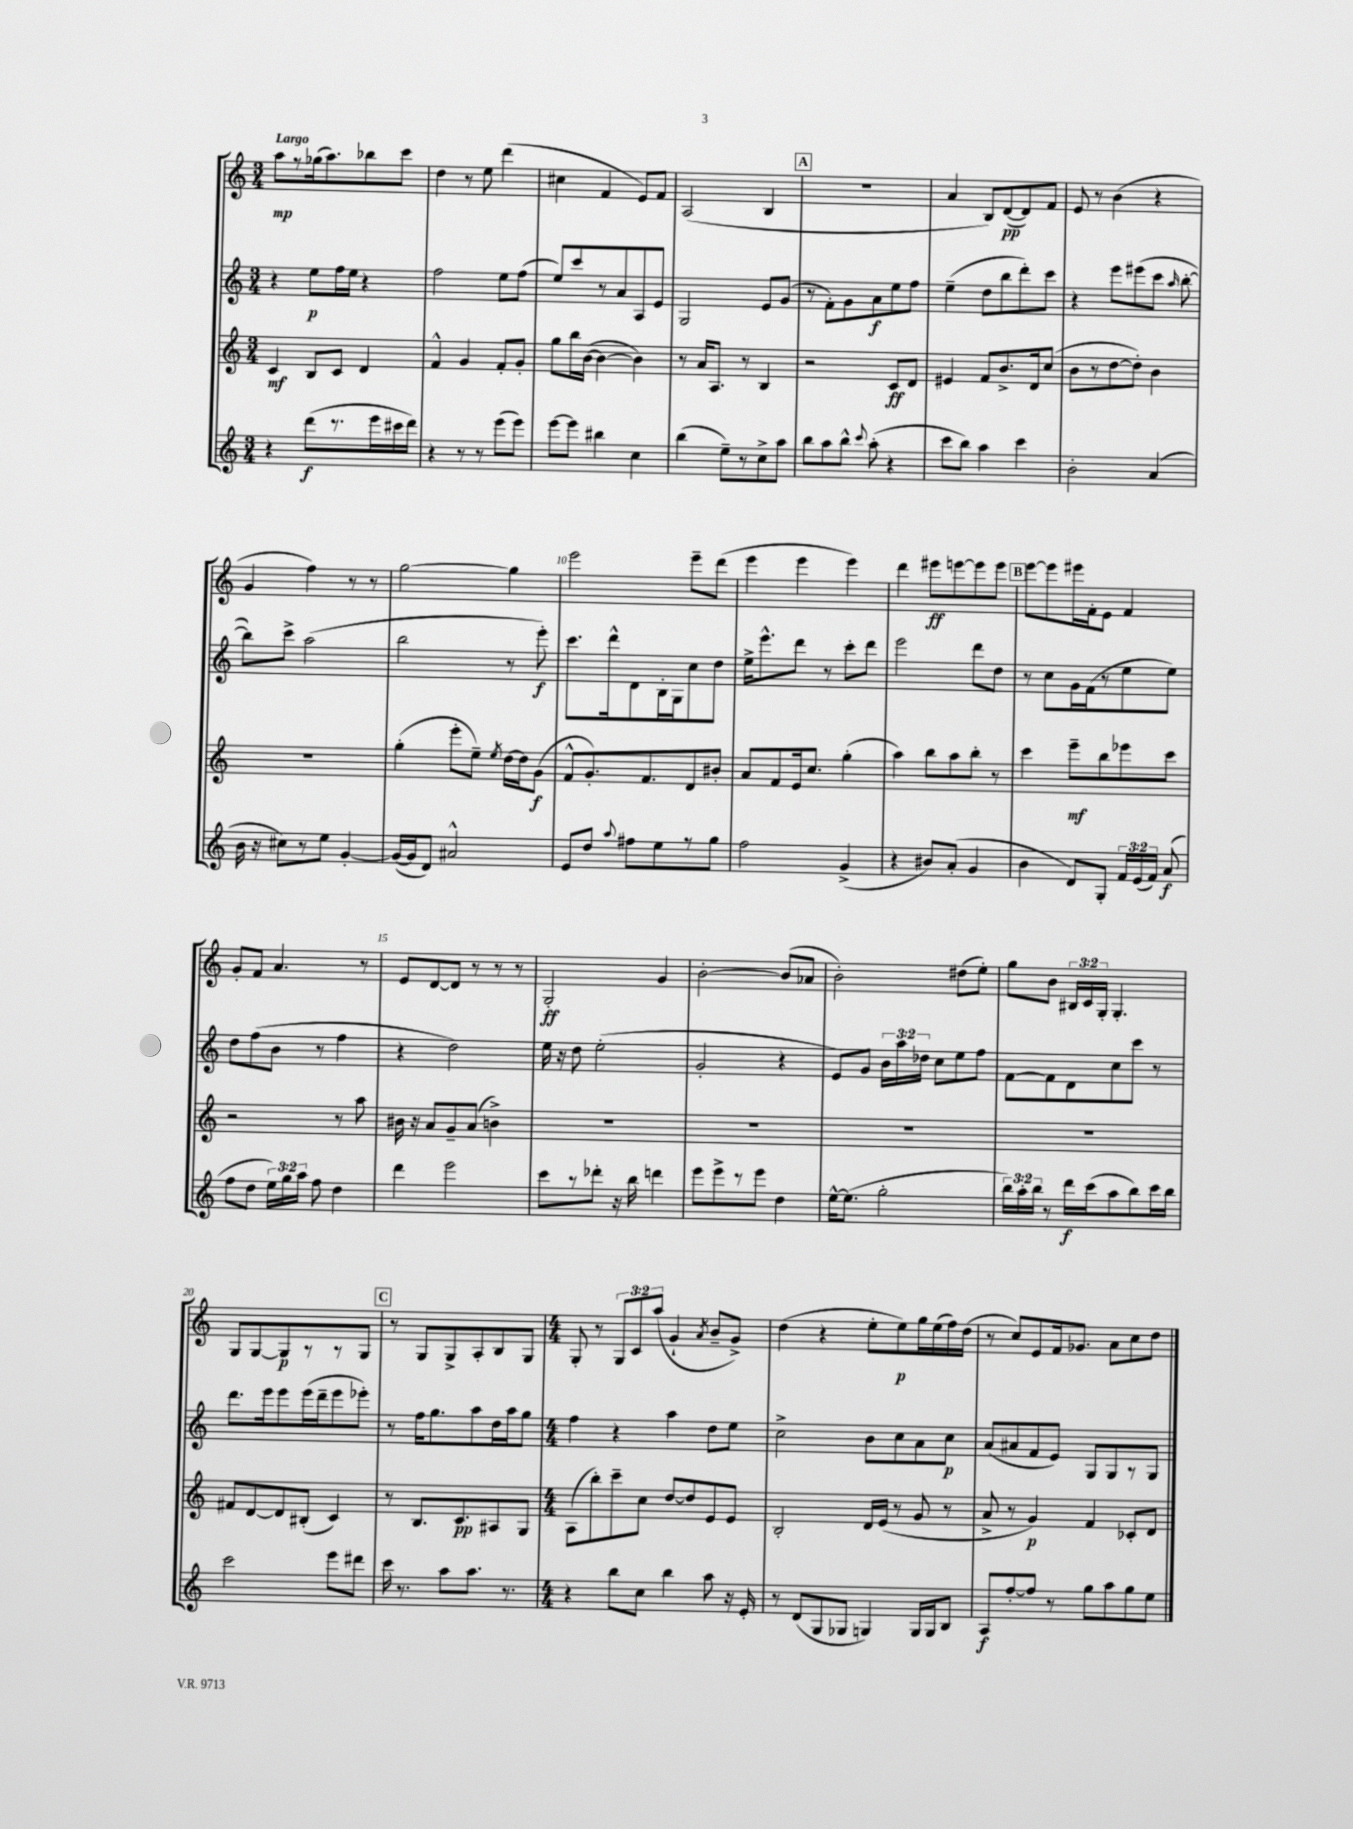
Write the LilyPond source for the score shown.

<<
\new StaffGroup <<
\new Staff = "s0" {
    \clef treble \key c \major \numericTimeSignature \time 3/4 \override Staff.TupletNumber.text = #tuplet-number::calc-fraction-text \tempo "Largo"
    \autoBeamOff a''8[\mp r8 ges''16( a''8.) bes''8 c'''8] |
    d''4 r8 e''8 d'''4( |
    cis''4 f'4 e'8[) f'8] |
    a2( b4 |
    \mark \markup { \box "A" } R2. |
    a'4 b8[) d'8~\pp( d'8) f'8] |
    e'8 r8 b'4( r4 |
    g'4 f''4) r8 r8 |
    g''2~ g''4 |
    e'''2 e'''8[-- d'''8]( |
    e'''4 e'''4 e'''4) |
    d'''4 eis'''8[\ff e'''8~ e'''8 e'''8] |
    \mark \markup { \box "B" } e'''8[~ e'''8 eis'''16 f'16-. e'8] f'4 |
    g'8[-. f'8] a'4. r8 |
    e'8[ d'8~ d'8] r8 r8 r8 |
    g2-.\ff g'4 |
    b'2~-. b'8[( aes'8] |
    b'2-.) dis''8[( e''8]-.) |
    g''8[ b'8] \tuplet 3/2 { bis16[ c'16 g16]-. } g4.-. |
    g8[ g8~ g8\p r8 r8 g8] |
    \mark \markup { \box "C" } r8 g8[ g8-> a8-. b8 g8] |
    \numericTimeSignature \time 4/4 g8-. r8 \tuplet 3/2 { g8[ c'8 a''8]( } g'4-! \acciaccatura { a'8 } b'8[-- g'8]->) |
    d''4( r4 e''8[-. e''8\p) g''16 e''16( f''16) d''16]( |
    r8 c''8[) e'8 f'16 ges'8.] a'8[ c''8 d''8] \bar "|." |
}
\new Staff = "s1" {
    \clef treble \key c \major \numericTimeSignature \time 3/4 \override Staff.TupletNumber.text = #tuplet-number::calc-fraction-text
    \autoBeamOff r4 e''8[\p f''16 e''16] r4 |
    f''2 e''8[ f''8]( |
    e''8[) c'''8 r8 a'8 a8 e'8] |
    g2 e'8[ g'8]( |
    \mark \markup { \box "A" } r8 f'8[-.) g'8 a'8\f e''8 f''8] |
    e''4--( d''8[ b''8 d'''8-.) c'''8] |
    r4 e'''8[ eis'''8( c'''8] \grace { a''16 } b''8~-. |
    b''8[) c'''8]-> a''2( |
    b''2 r8 e'''8-.\f) |
    c'''8.[ d'''16-^ d'8 b16-. g16 c''8 d''8] |
    e''16[-> e'''8.-^ d'''8] r8 c'''8[-. d'''8] |
    e'''2 d'''8[ d''8] |
    \mark \markup { \box "B" } r8 c''8[ g'16 f'16( r8 e''8 e''8]) |
    d''8[ f''8( b'8] r8 f''4 |
    r4 d''2) |
    e''16 r16 d''8 e''2-.( |
    g'2-. r4 |
    e'8[) g'8] \tuplet 3/2 { b'16[ a''16 des''16] } c''8[ e''8 f''8] |
    f'8[~ f'8 d'8 c''8 c'''8] r8 |
    d'''8.[ e'''16 e'''8 e'''16( d'''16-- e'''8 ees'''8]-.) |
    \mark \markup { \box "C" } r8 f''16[ g''8. a''8 d''16 a''16 g''8] |
    \numericTimeSignature \time 4/4 f''4 r4 a''4 d''8[ e''8] |
    c''2-> b'8[ c''8 a'8 c''8]\p |
    a'8[( ais'8 f'8 e'8]) g8[ g8 r8 g8] \bar "|." |
}
\new Staff = "s2" {
    \clef treble \key c \major \numericTimeSignature \time 3/4
    \autoBeamOff c'4\mf b8[ c'8] d'4 |
    f'4-^ g'4 f'8[-. g'8]-. |
    g''8[ b''16 b'16]~( b'4~ b'4) |
    r8 a'16[ a8.] r8 b4 |
    \mark \markup { \box "A" } r2 c'8[\ff d'8] |
    eis'4 f'8[ b'8.-> d'16 c''8]( |
    b'8[ r8 d''8~ d''8]-.) b'4 |
    R2. |
    g''4-.( e'''8[-. e''8]--) \acciaccatura { e''8 } d''16[~ d''16 g'8]\f( |
    f'8[-^ g'8.-.) f'8. d'8 bis'8]-. |
    a'8[ f'8 e'16 c''8.] g''4-.( |
    a''4) b''8[ a''8 b''8]-. r8 |
    \mark \markup { \box "B" } c'''4 e'''8[--\mf b''8 ees'''8 c'''8] |
    r2 r8 a''8 |
    bis'16 r16 a'8[ g'8-- a'8]( b'4->) |
    R2. |
    R2. |
    R2. |
    R2. |
    fis'8[ d'8~ d'8 bis8]-.( c'4) |
    \mark \markup { \box "C" } r8 b8.[ c'8.\pp ais8 g8] |
    \numericTimeSignature \time 4/4 a8[( b''8-.) c'''8-- c''8] d''8[~ d''8 e'8 e'8] |
    b2-. d'16[ e'16]( r8 g'8 r8 |
    a'8-> r8 g'4\p) f'4 ces'8[-. d'8] \bar "|." |
}
\new Staff = "s3" {
    \clef treble \key c \major \numericTimeSignature \time 3/4 \override Staff.TupletNumber.text = #tuplet-number::calc-fraction-text
    \autoBeamOff r4 d'''8[\f( r8. e'''16 cis'''16 d'''16]) |
    r4 r8 r8 e'''8[( e'''8]) |
    e'''8[~ e'''8] bis''4 c''4 |
    b''4( e''8[--) r8 c''8-> a''8] |
    \mark \markup { \box "A" } b''8[ a''8 b''8]-^ \appoggiatura { c'''8 } a''8-.( r4 |
    c'''8[ b''8]) a''4 c'''4 |
    b'2-. a'4( |
    b'16 r16 cis''8[) r8 e''8] g'4~-. |
    g'16[~( g'16 d'8]) ais'2-^ |
    e'8[ d''8] \appoggiatura { a''8 } fis''8[ e''8 r8 g''8] |
    f''2 g'4->( |
    r4 bis'8[) a'8]-.( g'4 |
    \mark \markup { \box "B" } b'4 d'8[) g8]-. \tuplet 3/2 { f'16[ e'16( f'16]) } a'8\f( |
    f''8[ d''8] \tuplet 3/2 { e''16[) g''16 a''16] } f''8 d''4 |
    d'''4 e'''2 |
    c'''8[ r8 des'''8]-. r16 b''16 d'''4 |
    e'''8[ e'''8-> r8 e'''8] d''4 |
    e''16[~-^ e''8.]( g''2-. |
    \tuplet 3/2 { b''16[) a''16-. b''16] } r8 d'''16[\f c'''16( a''8 b''8) c'''16 b''16] |
    c'''2 e'''8[ dis'''8] |
    \mark \markup { \box "C" } c'''16 r8. a''8[ a''8.] r8. |
    \numericTimeSignature \time 4/4 r4 b''8[ c''8] b''4 a''8 r16 e'16-. |
    r8 d'8[( g8 ges8] g4) g16[ g16 b8] |
    a8[\f f''8~-. f''8] r8 g''8[ a''8 g''8 e''8] \bar "|." |
}
>>
>>
\layout { \context { \Score \override BarNumber.break-visibility = ##(#f #t #t) barNumberVisibility = #(every-nth-bar-number-visible 5) } }
